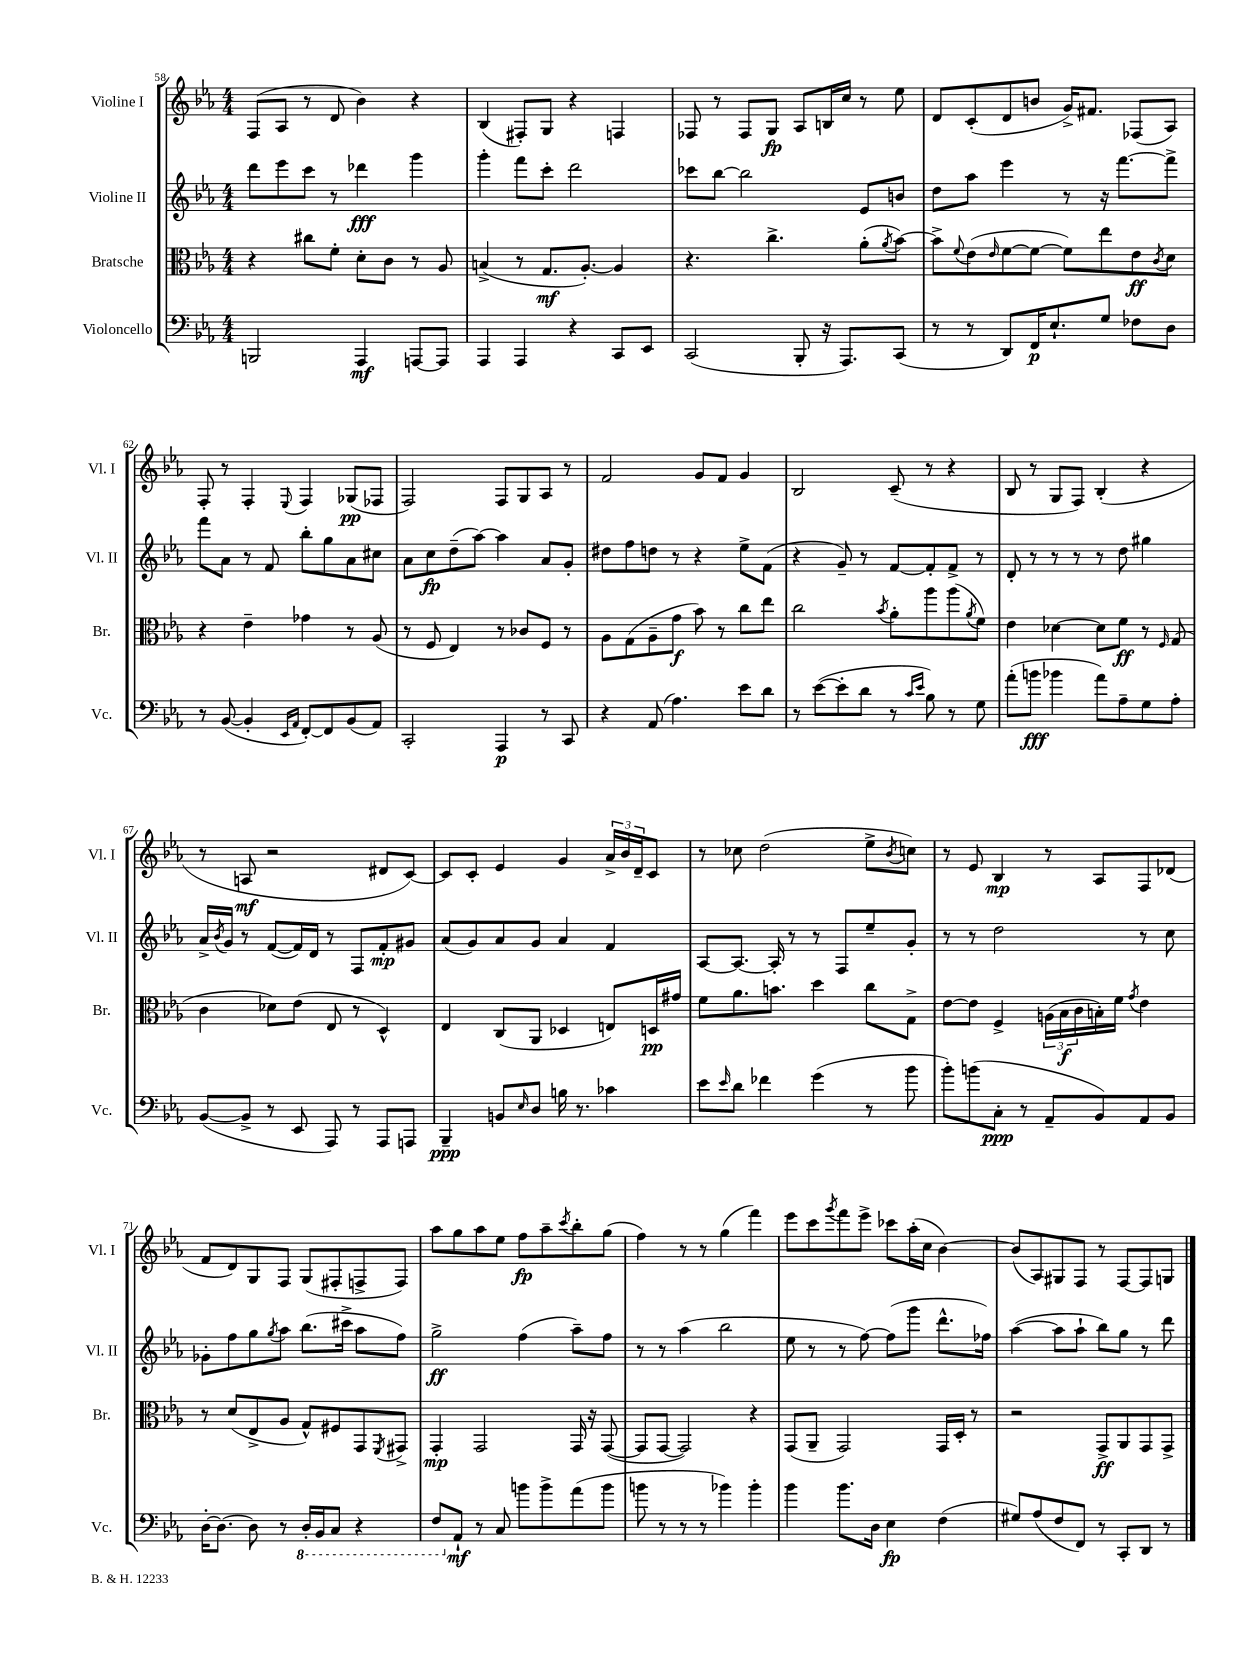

**kern	**kern	**kern	**kern
*staff4	*staff3	*staff2	*staff1
*clefF4	*clefC3	*clefG2	*clefG2
*k[b-e-a-]	*k[b-e-a-]	*k[b-e-a-]	*k[b-e-a-]
*M4/4	*M4/4	*M4/4	*M4/4
2BBB/	4r	8ddd\L	(8F/L
.	.	8eee-\	8A-/J
.	8cc#\L	8ccc\J	8r
.	8f'\J	8r	8d/
4AAA-/	8d'\L	4ddd-\	4b-\)
.	8c\J	.	.
[8AAA/L	8r	4ggg\	4r
8AAA/]J	8A-/	.	.
=	=	=	=
4AAA-/	(4B^/	4ggg'\	(4B-/
4AAA-/	8r	8fff\L	8F#'/L)
.	8.G/L	8ccc'\J	8G/J
4r	.	2ddd\	4r
.	[8.A-'/J)	.	.
8CC/L	4A-/]	.	4F/
8EE-/J	.	.	.
=	=	=	=
(2CC/	4.r	8ccc-\L	8F-/
.	.	[8bb-\J	8r
.	.	2bb-\]	8F-/L
.	4.cc^\	.	8G/J
8BBB-'/	.	.	8A-/L
16r	.	.	16B/L
8.AAA-/L)	.	.	16cc/JJ
.	(8a-'\L	8e-/L	8r
.	8qa-/	.	.
(8CC/J	[8b-\J)	8b/J	8ee-\
=	=	=	=
8r	8b-^\]L	8dd\L	8d/L
.	8qqf/	.	.
8r	(8e-\	8aa-\J	(8c'/
.	16qqe-/	.	.
8DD/L)	[8f\	4eee-\	8d/
16FF/K	8f\_J	.	8b/J
8.E-`/	.	.	.
.	8f\]L)	8r	16g^/LK)
.	.	.	8.f#/J
8G/J	8ee-\	16r	.
.	.	[8.fff\L	.
8F-\L	8e-\	.	(8F-/L
.	8qc/	.	.
8D\J	8d\J	8fff^\]J	8A-/J)
=	=	=	=
8r	4r	8fff\L	8F'/
([8BB-/	.	8a-\J	8r
4BB-'/]	4e-~\	8r	4F'/
.	.	8f/	.
16qqEE-/LL	.	.	.
16qqAA-/JJ	.	.	8qqE-/
[8FF'/L)	4g-\	8bb-'\L	4F/
8FF/]	.	8gg\	.
(8BB-/	8r	8a-\	(8G-/L
8AA-/J)	(8A-/	8cc#\J	8F-/J
=	=	=	=
2CC'/	8r	8a-\L	2F/)
.	8F/	8cc\	.
.	4E-/)	(8dd~\	.
.	.	[8aa-\J)	.
4AAA-/	8r	4aa-\]	8F/L
.	8c-/L	.	8G/
8r	8F/J	8a-/L	8A-/J
8CC/	8r	8g'/J	8r
=	=	=	=
4r	8A-\L	8dd#\L	2f/
.	(8G\	8ff\	.
(8AA-/	8A-~\	8dd\J	.
4.A-\)	8g\J	8r	.
.	8b-\)	4r	8g/L
.	8r	.	8f/J
8e-\L	8cc\L	8ee-^\L	4g/
8d\J	8ee-\J	(8f\J	.
=	=	=	=
8r	2cc\	4r	2B-/
([8e-\L	.	.	.
8e-'\]	.	8g~/)	.
8d\J	.	8r	.
.	8qb-/	.	.
8r	8a-'\L	[8f/L	(8c~/
16qqc/LL	.	.	.
16qqe-/JJ	.	.	.
8B-\)	8aa-\	8f'/]	8r
8r	(8aa-\	8f^/J	4r
.	8qa-/	.	.
8G\	8f\J)	8r	.
=	=	=	=
(8a-'\L	4e-\	8d'/	8B-/
8b\J	.	8r	8r
4b-\	[4d-\	8r	8G/L
.	.	8r	8F/J)
8a-\L)	8d-\]L	8r	(4B-'/
8A-~\	8f\J	8dd\	.
8G\	8r	4gg#\	4r
.	16qqF/	.	.
8A-'\J	(8G/	.	.
=	=	=	=
([8BB-/L	4c\	16a-^/LL	8r
.	.	8qb-/	.
.	.	16g/JJ	.
8BB-^/]J	.	8r	8A/
8r	8d-\L)	([8f/L	2r
8EE-/	(8e-\J	16f/]L)	.
.	.	16d/JJ	.
8AAA-/)	8E-/	8r	.
8r	8r	8F/L	.
8AAA-/L	4D^^/)	8f'/	8d#/L
8AAA/J	.	8g#/J	[8c/J)
=	=	=	=
4BBB-~/	4E-/	(8a-/L	8c/]L
.	.	8g/)	8c'/J
8BB/L	(8C/L	8a-/	4e-/
16qqE-/	.	.	.
8D/J	8AA-/J	8g/J	.
16B\	4D-/	4a-/	4g/
8.r	.	.	.
4c-\	8E/L)	4f/	24a-^/LL
.	.	.	24b-/
.	.	.	24d~/J
.	16D/L	.	8c/J
.	16g#/JJ	.	.
=	=	=	=
8e-\L	8f\L	[8A-/L	8r
16qqe-/	.	.	.
8d\J	8.a-\	8.A-/_J	8cc-\
4f-\	.	.	(2dd\
.	8.b\J	16A-'/]	.
.	.	8r	.
(4g\	4dd\	8r	.
.	.	8F/L	.
8r	8cc\L	8ee-~/	8ee-^\L
.	.	.	8qb-/
8b-\	8G^\J	8g'/J	8cc\J)
=	=	=	=
8b-'\L)	[8e-\L	8r	8r
(8b\	8e-\]J	8r	8e-/
8C'\J	4F^/	2dd\	4B-/
8r	.	.	.
8AA-~/L	(24A\LL	.	8r
.	24B-\	.	.
.	24c\	.	.
8BB-/)	16B'\)	.	8A-/L
.	16f\JJ	.	.
.	8qg/	.	.
8AA-/	4e-\	8r	8F/
8BB-/J	.	8cc\	(8d-/J
=	=	=	=
[16D'\LK	8r	8g-'\L	8f/L
8.D\_J	.	.	.
.	(8d/L	8ff\	8d/)
8D\]	8E-^/	8gg\	8G/
.	.	8qgg/	.
8r	8A-/J	8aa-\J	8F/J
16DD'/LL	8G^^/L)	(8.bb-\L	(8G/L
16BBB-/J	.	.	.
8CC/J	8F#/	.	8F#'/
.	.	16ccc#^\Jk	.
4r	8GG/	8aa-\L	8F^/
.	8qFF/	.	.
.	8GG#^/J	8ff\J)	8F/J)
=	=	=	=
8FF/L	4GG'/	2gg^\	8aa-\L
8AA-`/J	.	.	8gg\
8r	2GG/	.	8aa-\
8C/	.	.	8ee-\J
8b\L	.	(4ff\	8ff\L
8b^\	.	.	8aa-~\
.	.	.	8qccc/
(8a-\	16GG/	8aa-~\L)	8bb-'\
.	16r	.	.
8b\J	([8GG/	8ff\J	(8gg\J
=	=	=	=
8b\	8GG/]L	8r	4ff\)
8r	[8GG/J	8r	.
8r	2GG/])	(4aa-\	8r
8r	.	.	8r
4b-\)	.	2bb-\	(4gg\
4b-'\	4r	.	4fff\)
=	=	=	=
4b-\	(8GG/L	8ee-\	8eee-\L
.	8AA-~/J	8r	8ccc\
.	.	.	8qggg/
8.b-\L	2GG/)	8r	8fff\
.	.	[8ff\)	8eee-^\J
16D\Jk	.	.	.
4E-\	.	(8ff\]L	8ccc-\L
.	.	8ggg\J	(16aa-'\L
.	.	.	16cc\JJ
(4F\	16GG/LL	8.ddd^^\L	[4b-\)
.	16D'/JJ	.	.
.	8r	.	.
.	.	16ff-\Jk)	.
=	=	=	=
8G#/L)	2r	([4aa-\	(8b-/]L
(8A-/	.	.	8A-/)
8F/	.	8aa-\]L	8G#/
8FF/J)	.	8aa-`\J	8F/J
8r	8GG^/L	8bb-\L)	8r
8CC'/L	8AA-/	8gg\J	[8F/L
8DD/J	8GG/	8r	8F/]
8r	8GG^/J	8ddd\	8G/J
==	==	==	==
*-	*-	*-	*-
